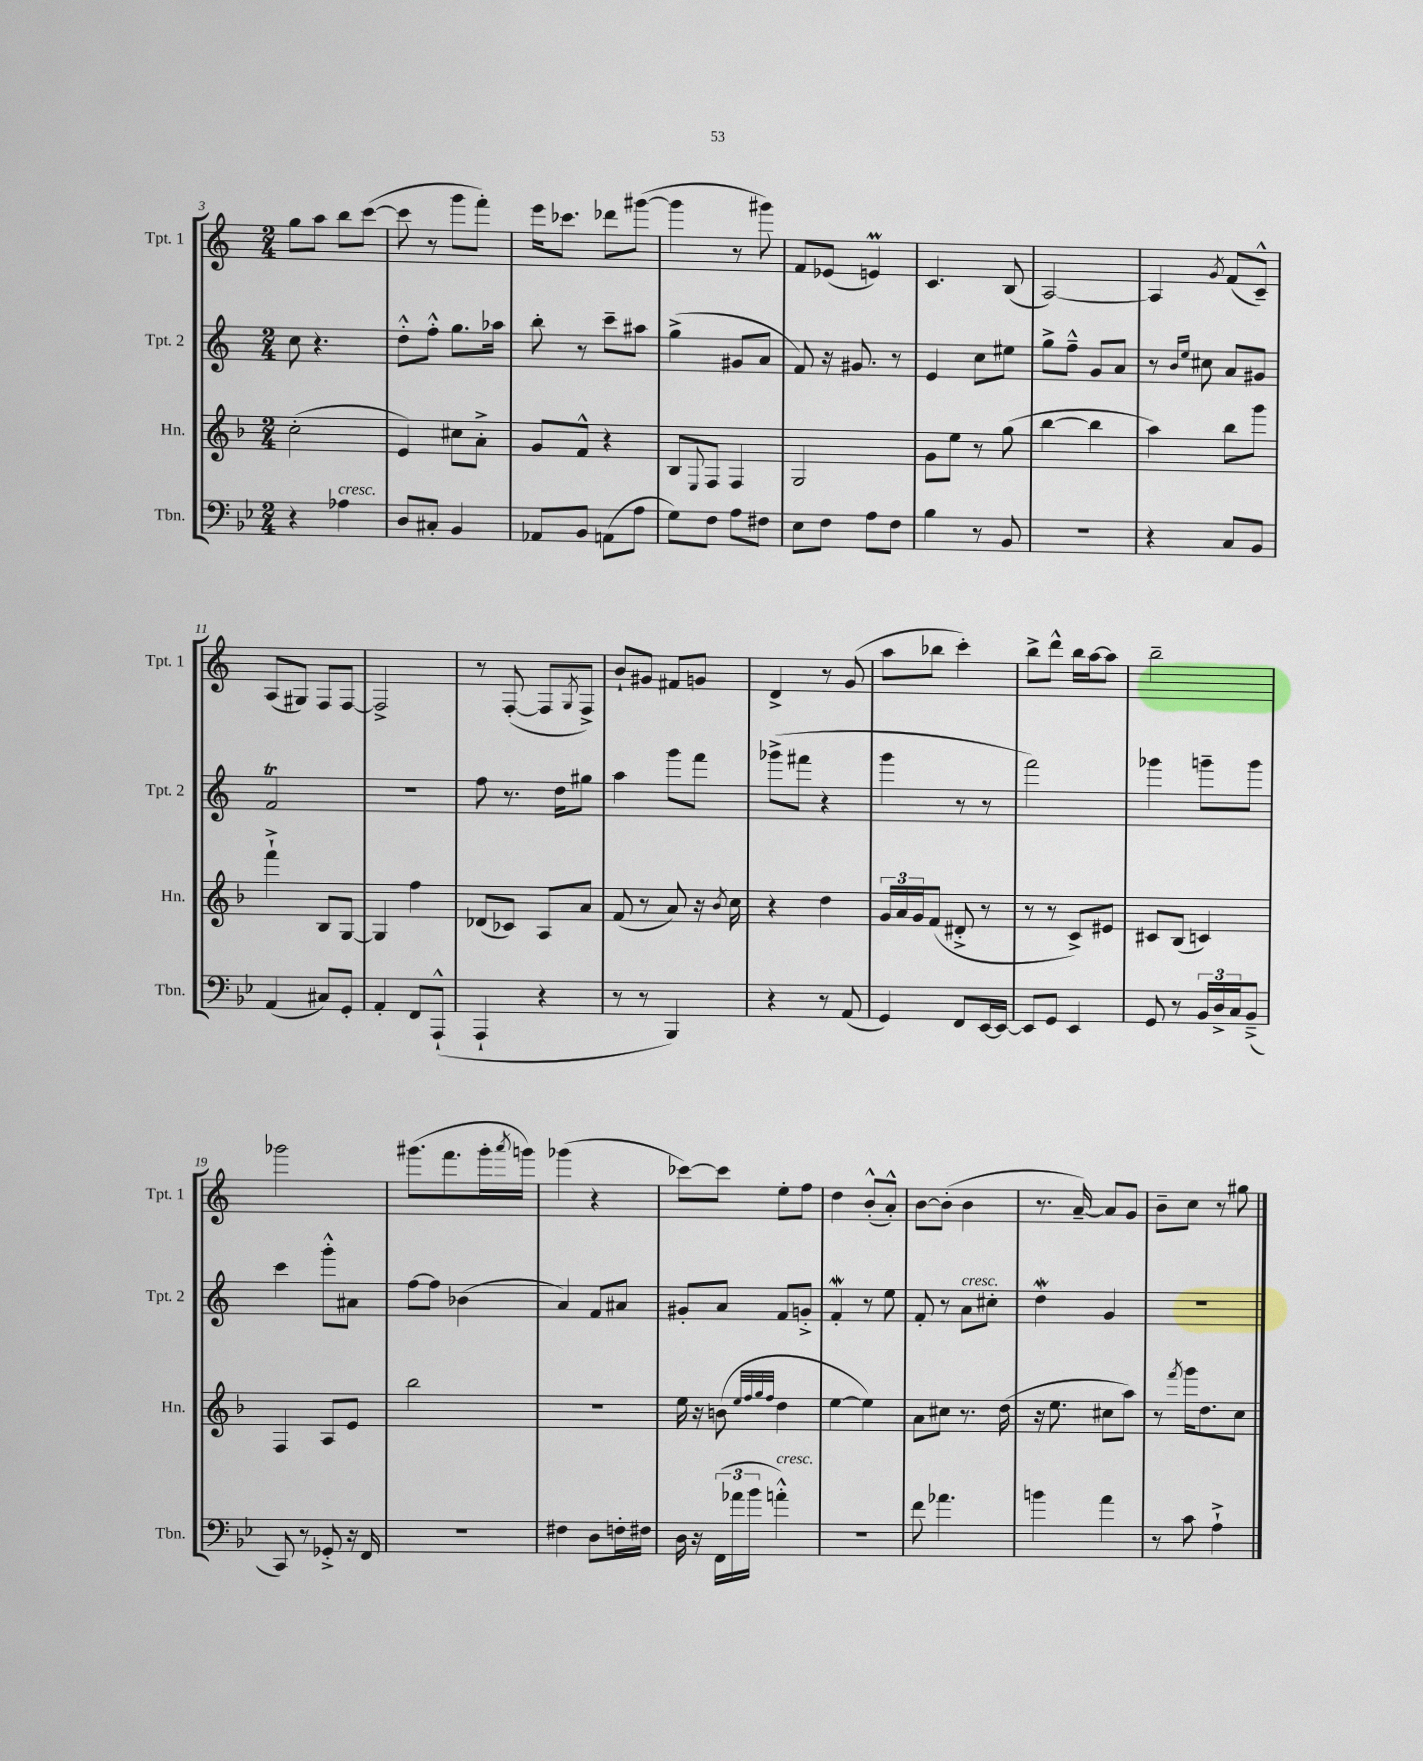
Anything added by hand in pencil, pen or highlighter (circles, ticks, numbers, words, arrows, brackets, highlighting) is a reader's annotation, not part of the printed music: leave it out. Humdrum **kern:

**kern	**kern	**kern	**kern
*part4	*part3	*part2	*part1
*staff4	*staff3	*staff2	*staff1
*I"Tbn.	*I"Hn.	*I"Tpt. 2	*I"Tpt. 1
*I'Tbn.	*I'Hn.	*I'Tpt. 2	*I'Tpt. 1
*clefF4	*clefG2	*clefG2	*clefG2
*k[b-e-]	*k[b-]	*k[]	*k[]
*M2/4	*M2/4	*M2/4	*M2/4
=3	=3	=3	=3
4r	(2cc'\	8cc\	8gg\L
.	.	4.r	8aa\J
!LO:TX:a:i:t=cresc.	!	!	!
4A-X\	.	.	8bb\L
.	.	.	([8ccc\J
=4	=4	=4	=4
8D/L	4e/)	8dd'^^\L	8ccc\]
8C#X'/J	.	8ff'^^\J	8r
4BB-/	8cc#X\L	8.gg\L	8ggg\L
.	8a'^\J	.	8fff'\J)
.	.	16aa-X\Jk	.
=5	=5	=5	=5
8AA-X/L	8g/L	8bb'\	16eee\KL
.	.	.	8.ccc-X\J
8BB-/J	8f^^/J	8r	.
(8AAn\L	4r	8ccc~\L	8ddd-X\L
8A\J	.	8aa#X\J	([8ggg#X\J
=6	=6	=6	=6
8G\L)	8B-/L	(4gg^\	4ggg#\]
.	8qqE/	.	.
8F\J	8F/J	.	.
8A\L	4F/	8g#X/L	8r
8F#X\J	.	8a/J	8ggg#X\)
=7	=7	=7	=7
8E-\L	2G/	8f/)	8f/L
8F\J	.	16r	(8e-X/J
.	.	8.g#X/	.
8A\L	.	.	4enm/)
8F\J	.	8r	.
=8	=8	=8	=8
4B-\	8g\L	4e/	4.c/
.	8ee\J	.	.
8r	8r	8cc\L	.
8BB-/	(8gg\	8ee#X\J	(8B/
=9	=9	=9	=9
2r	[4bb-\	8gg^\L	[2A/)
.	.	8ff~^^\J	.
.	4bb-\]	8g/L	.
.	.	8a/J	.
=10	=10	=10	=10
4r	4aa\)	8r	4A/]
.	.	16qqb/LL	.
.	.	16qqee/JJ	.
.	.	8cc#X\	.
.	.	.	8qg/
8C/L	8bb-\L	8a/L	(8f/L
8BB-/J	8ggg\J	8g#X/J	8c~^^/J)
!!LO:LB:g=z
=11	=11	=11	=11
(4AA/	4fff`^\	2fT/	(8A/L
.	.	.	8G#X/J)
8C#X/L)	8B-/L	.	8F/L
8GG'/J	[8G/J	.	[8F/J
=12	=12	=12	=12
4AA'/	4G/]	2r	2F^/]
8FF/L	4ff\	.	.
(8AAA`^^/J	.	.	.
=13	=13	=13	=13
4AAA`/	(8d-X/L	8ff\	8r
.	8c-X/J)	8.r	([8F'/
4r	8A/L	.	8F/L]
.	.	16dd\KL	.
.	.	.	8qG/
.	8a/J	8gg#X\J	8F^/J)
=14	=14	=14	=14
8r	(8f/	4aa\	8b`/L
8r	8r	.	8g#X/J
4BBB-/)	8a/)	8ggg\L	8f#X/L
.	16r	8fff\J	8gn/J
.	8qb-/	.	.
.	16cc\	.	.
=15	=15	=15	=15
4r	4r	(8ggg-X^\L	4d^/
.	.	8fff#X\J	.
8r	4dd\	4r	8r
(8AA/	.	.	(8g/
=16	=16	=16	=16
4GG/)	24g/LL	4ggg\	8aa\L
.	24a/	.	.
.	24g/J	.	.
.	(8f/J	.	8bb-X\J
8FF/L	8d#X'^/	8r	4ccc'\)
[16EE-/L	8r	8r	.
16EE-/JJ_	.	.	.
=17	=17	=17	=17
8EE-/L]	8r	2fff\)	8bb^\L
8GG/J	8r	.	8ddd^^\J
4EE-/	8c^/L)	.	16bb\LL
.	.	.	[16aa\J
.	8e#X/J	.	8aa\J]
=18	=18	=18	=18
8GG/	8c#X/L	4ggg-X\	2bb~\
8r	(8B-/J	.	.
24BB-/LL	4cn/)	8gggn~\L	.
24D^/	.	.	.
24C/J	.	.	.
(8BB-~^/J	.	8ggg\J	.
!!LO:LB:g=z
=19	=19	=19	=19
8CC/)	4F/	4ccc\	2ggg-X\
8r	.	.	.
8GG-X'^/	8A/L	8ggg'^^\L	.
16r	8e/J	8a#X\J	.
16FF/	.	.	.
=20	=20	=20	=20
2r	2bb-\	[8ff\L	(8.ggg#X\L
.	.	8ff\J]	.
.	.	.	8.fff\
.	.	(4b-X\	.
.	.	.	16ggg#'\L
.	.	.	8qaaa/
.	.	.	16gggn\JJ)
=21	=21	=21	=21
4F#X\	2r	4a/)	(4ggg-X\
8D\L	.	8f/L	4r
16Fn'\L	.	8a#X/J	.
16F#X\JJ	.	.	.
=22	=22	=22	=22
16D\	16ee\	8g#X'/L	[8ccc-X\L)
16r	16r	.	.
(24FF\LL	(8bn\	8a/J	8ccc-\J]
24a-X\	.	.	.
24b-\JJ	.	.	.
.	32qqee/LLL	.	.
.	32qqff/	.	.
.	32qqgg/	.	.
.	32qqff/JJJ	.	.
!LO:TX:a:i:t=cresc.	!	!	!
4an'^^\)	4dd\	8f/L	8ee'\L
.	.	8gn'^/J	8ff\J
=23	=23	=23	=23
2r	[4ee\	4fw'/	4dd\
.	4ee\])	8r	(8b'^^/L
.	.	8ee\	8a'^^/J)
=24	=24	=24	=24
8f\	8a\L	8f'/	[8b\L
4.a-X\	8cc#X\J	8r	(8b'\J]
!	!	!LO:TX:a:i:t=cresc.	!
.	8.r	8a\L	4b\
.	.	8cc#X'\J	.
.	(16dd\	.	.
=25	=25	=25	=25
4bn\	16r	4ddW\	8.r
.	8.ee\	.	.
.	.	.	[16a~/)
4a\	8cc#X\L	4g/	8a/L]
.	8aa\J)	.	8g/J
=26	=26	=26	=26
8r	8r	2r	8b~\L
.	8qfff/	.	.
8c\	16ggg\KL	.	8cc\J
.	8.dd\	.	.
4A`^\	.	.	8r
.	8cc\J	.	8gg#X\
==	==	==	==
*-	*-	*-	*-
